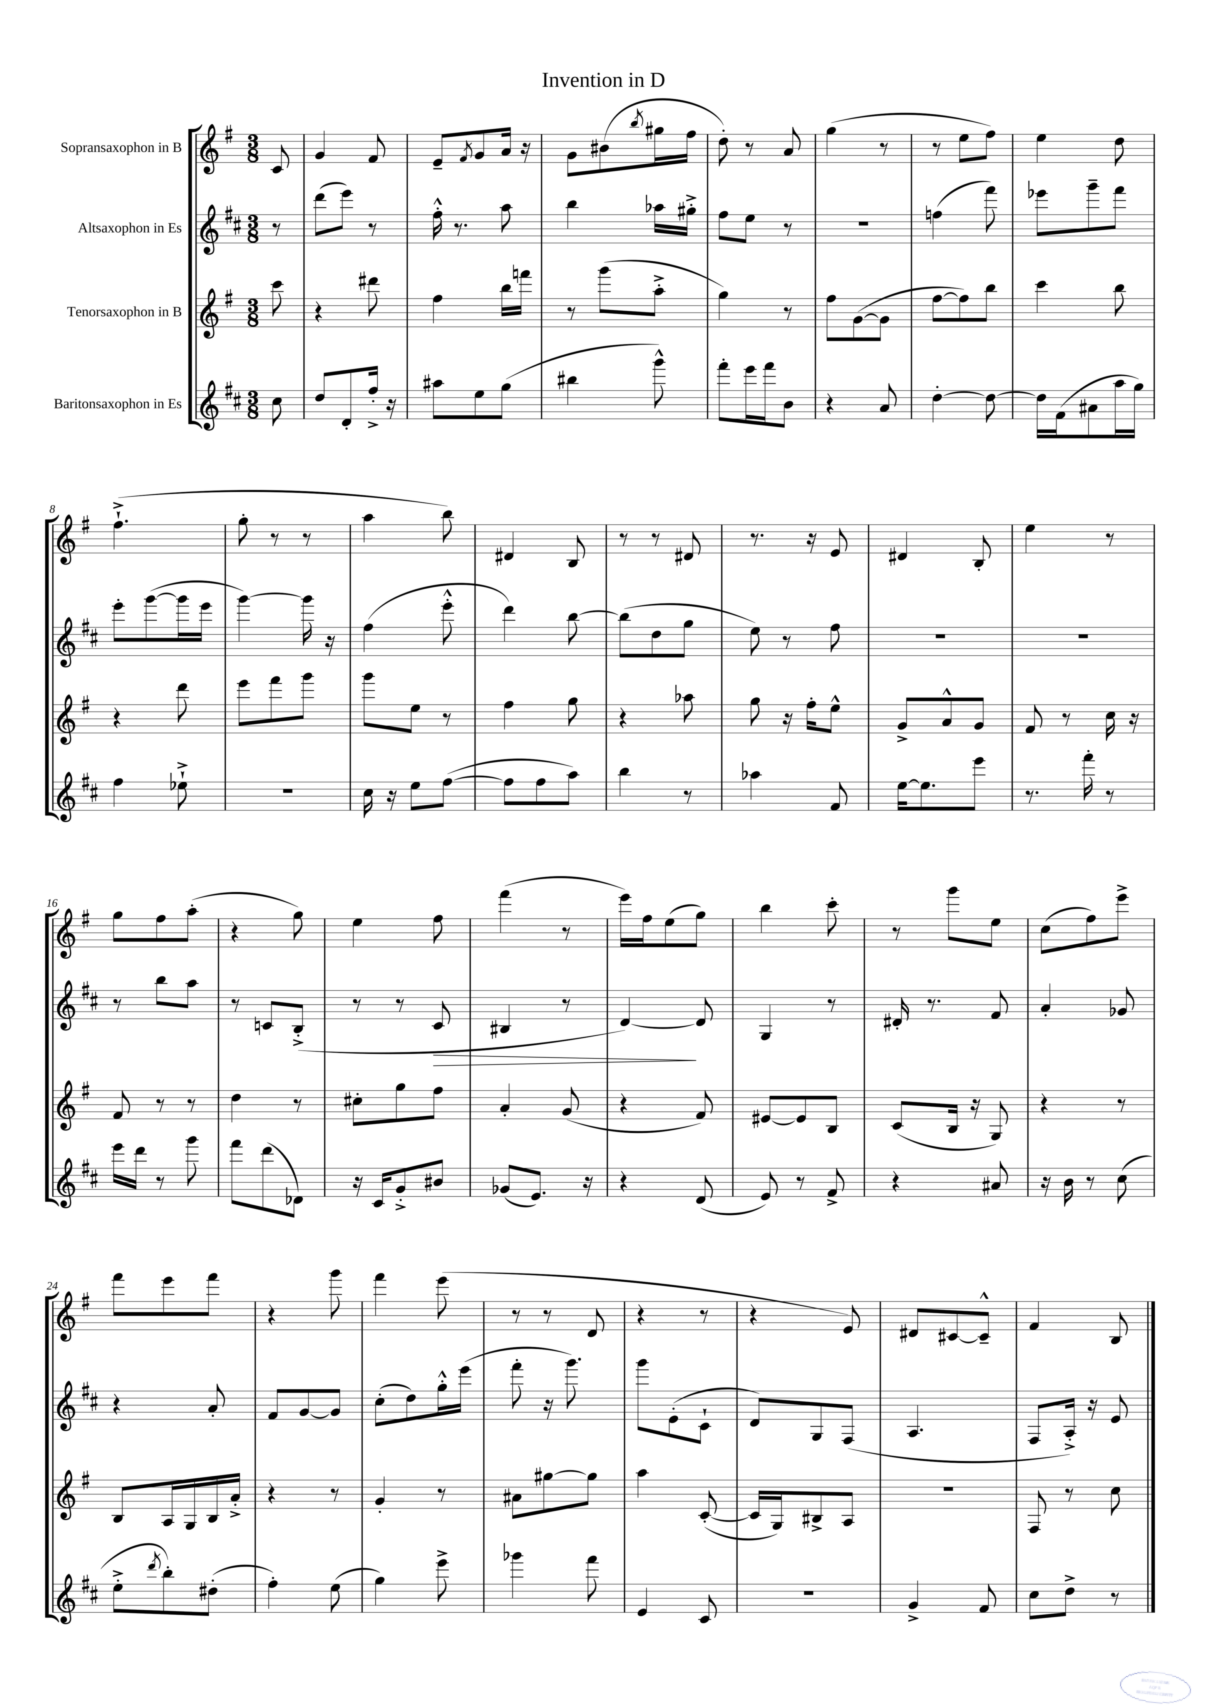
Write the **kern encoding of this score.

**kern	**kern	**kern	**kern
*staff4	*staff3	*staff2	*staff1
*clefG2	*clefG2	*clefG2	*clefG2
*k[f#c#]	*k[f#]	*k[f#c#]	*k[f#]
*M3/8	*M3/8	*M3/8	*M3/8
8cc#	8ccc	8r	8c
=	=	=	=
8dd	4r	(8ddd	4g
8d'	.	8eee)	.
16ff#'^	8ddd#	8r	8f#
16r	.	.	.
=	=	=	=
8aa#	4ff#	16ff#'^^	8e~
.	.	8.r	.
.	.	.	8qf#
8ee	.	.	8g
(8gg	16bb	8aa	16a
.	16fff	.	16r
=	=	=	=
4bb#	8r	4bb	8g
.	(8ggg	.	(8b#
.	.	.	8qbb
8ggg^^)	8aa'^	16aa-	16gg#
.	.	16gg#'^	16ff#
=	=	=	=
8fff#'	4gg)	8ff#	8dd')
16eee	.	8ee	8r
16fff#	.	.	.
8b	8r	8r	8a
=	=	=	=
4r	8ff#	4.r	(4gg
.	([8g	.	.
8a	8g]	.	8r
=	=	=	=
[4dd'	[8ff#	(4ff	8r
.	8ff#])	.	8ee
8dd_	8bb	8fff#)	8ff#)
=	=	=	=
16dd]	4ccc	8eee-	4ee
(16f#	.	.	.
8a#	.	8ggg~	.
16aa	8bb	8fff#	8dd
16gg)	.	.	.
=	=	=	=
4ff#	4r	8eee'	(4.ff#`^
.	.	([8ggg	.
8ee-`^	8ddd	16ggg]	.
.	.	16eee	.
=	=	=	=
4.r	8eee	[4ggg)	8gg'
.	8fff#	.	8r
.	8ggg	16ggg]	8r
.	.	16r	.
=	=	=	=
16cc#	8ggg	(4ff#	4aa
16r	.	.	.
8ee	8ee	.	.
([8ff#	8r	8eee'^^	8bb)
=	=	=	=
8ff#]	4ff#	4ddd)	4d#
8ff#	.	.	.
8aa)	8gg	[8bb	8B
=	=	=	=
4bb	4r	(8bb]	8r
.	.	8dd	8r
8r	8aa-	8gg	8d#
=	=	=	=
4aa-	8gg	8ee)	8.r
.	16r	8r	.
.	16ff#'	.	16r
8f#	8ee^^	8ff#	8e
=	=	=	=
[16ee	8g^	4.r	4d#
8.ee]	.	.	.
.	8a^^	.	.
8eee	8g	.	8B'
=	=	=	=
8.r	8f#	4.r	4ee
.	8r	.	.
16fff#'	.	.	.
8r	16cc	.	8r
.	16r	.	.
=	=	=	=
16eee	8f#	8r	8gg
16ddd	.	.	.
8r	8r	8bb	8ff#
8ggg	8r	8aa	(8aa'
=	=	=	=
8fff#	4dd	8r	4r
(8ddd	.	8c	.
8d-)	8r	(8B'^	8gg)
=	=	=	=
16r	8cc#'	8r	4ee
16c#	.	.	.
8g'^	8gg	8r	.
8b#	8ff#	8c#	8ff#
=	=	=	=
(8g-	4a'	4B#	(4fff#
8.e)	.	.	.
.	(8g	8r	8r
16r	.	.	.
=	=	=	=
4r	4r	[4d)	16eee)
.	.	.	16ff#
.	.	.	(8ee
(8d	8f#)	8d]	8gg)
=	=	=	=
8e)	[8e#	4G	4bb
8r	8e#]	.	.
8f#^	8B	8r	8ccc'
=	=	=	=
4r	(8c	16d#'	8r
.	.	8.r	.
.	16B	.	8ggg
.	16r	.	.
8a#	8G)	8f#	8ee
=	=	=	=
16r	4r	4a'	(8cc
16b	.	.	.
8r	.	.	8ff#)
(8cc#	8r	8g-	8eee^
=	=	=	=
8ee'^	8B	4r	8fff#
8qddd	.	.	.
8bb')	16A	.	8eee
.	16G	.	.
(8dd#'	16B	8a'	8fff#
.	16a'^	.	.
=	=	=	=
4ff#')	4r	8f#	4r
.	.	[8g	.
(8ee	8r	8g]	8ggg
=	=	=	=
4gg)	4g'	(8cc#'	4fff#
.	.	8dd)	.
8eee^	8r	16gg'^^	(8eee
.	.	(16eee	.
=	=	=	=
4ggg-	8a#	8fff#'	8r
.	[8gg#	16r	8r
.	.	8.ggg)	.
8fff#	8gg#]	.	8d
=	=	=	=
4e	4aa	8ggg	4r
.	.	(8e'	.
8c#	([8c'	8c#`	8r
=	=	=	=
4.r	16c]	8d)	4r
.	16G)	.	.
.	8B#^	8G	.
.	8A	(8F#	8e)
=	=	=	=
4g^	4.r	4.A	8d#
.	.	.	[8c#
8f#	.	.	8c#~^^]
=	=	=	=
8cc#	8F#	8F#	4f#
8dd^	8r	16A'^)	.
.	.	16r	.
8r	8cc	8e	8B
==	==	==	==
*-	*-	*-	*-
